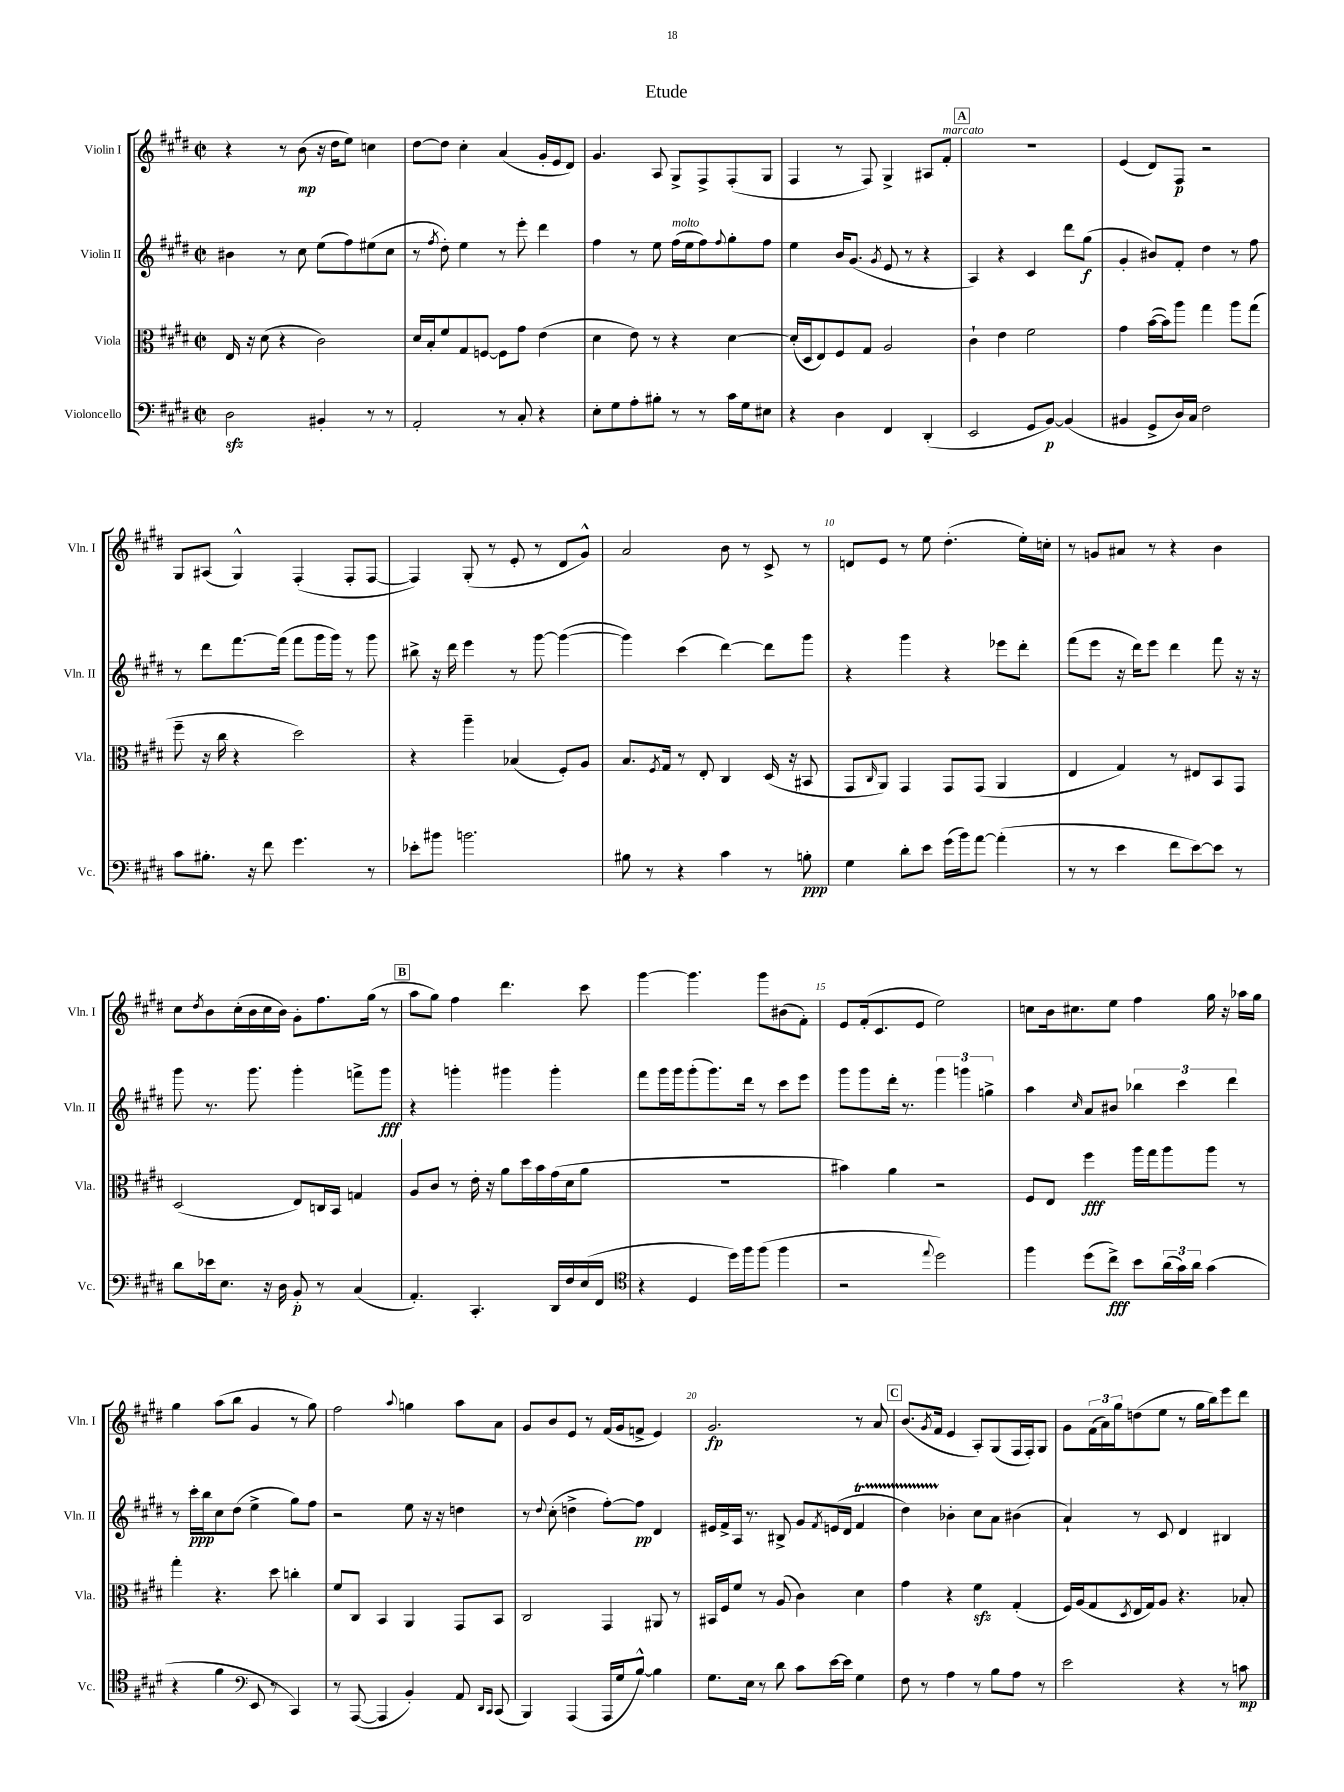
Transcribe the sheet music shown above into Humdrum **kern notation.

**kern	**kern	**kern	**kern
*staff4	*staff3	*staff2	*staff1
*clefF4	*clefC3	*clefG2	*clefG2
*k[f#c#g#d#]	*k[f#c#g#d#]	*k[f#c#g#d#]	*k[f#c#g#d#]
*M2/2	*M2/2	*M2/2	*M2/2
*met(c|)	*met(c|)	*met(c|)	*met(c|)
2D#	16E	4b#	4r
.	16r	.	.
.	(8d#	.	.
.	4r	8r	8r
.	.	8cc#	(8b
4BB#'	2c#)	(8ee	16r
.	.	.	16dd#
.	.	8ff#)	8ee)
8r	.	(8ee#	4cc
8r	.	8cc#	.
=	=	=	=
2AA'	16d#	8r	[8dd#
.	16B'	.	.
.	.	8qff#	.
.	8f#	8dd#')	8dd#]
.	8G#	4ee	4cc#'
.	[8F	.	.
8r	8F]	8r	(4a
8C#'	8g#	8eee'	.
4r	(4e	4ddd#	16g#'
.	.	.	16e
.	.	.	8d#)
=	=	=	=
8E'	4d#	4ff#	4.g#
8G#	.	.	.
8A'	8e)	8r	.
8B#'	8r	8ee	8A
8r	4r	(16ff#	8G#^
.	.	16ee	.
8r	.	8ff#)	8F#^
.	.	8qqff#	.
16c#	[4d#	8gg#'	(8F#'
16G#	.	.	.
8E#	.	8ff#	8G#
=	=	=	=
4r	(16d#']	4ee	4F#
.	16D#	.	.
.	8E)	.	.
4D#	8F#	16b	8r
.	.	(8.g#	.
.	8G#	.	8F#)
.	.	8qg#	.
4FF#	2A	8e	4G#^
.	.	8r	.
(4DD#'	.	4r	8A#
.	.	.	8f#'
=	=	=	=
2EE	4c#`	4A)	1r
.	4e	4r	.
8GG#	2f#	4c#	.
[8BB)	.	.	.
(4BB]	.	8ddd#	.
.	.	(8gg#	.
=	=	=	=
4BB#	4g#	4g#'	(4e
8GG#^	([16b	8b#)	8d#)
.	16b])	.	.
16D#)	8aa	8f#'	8F#
16C#	.	.	.
2F#	4gg#	4dd#	2r
.	8aa	8r	.
.	(8gg#	8ff#	.
=	=	=	=
8c#	8ff#~	8r	8G#
8.B#'	16r	8ddd#	(8A#
.	16cc#	.	.
.	4r	[8.fff#	4G#^^)
16r	.	.	.
8f#	.	.	.
.	.	(16fff#]	.
4.g#	2dd#)	8fff#	(4F#'
.	.	16ggg#	.
.	.	16ggg#)	.
.	.	8r	8F#'
8r	.	8ggg#	[8F#
=	=	=	=
8e-'	4r	8bb#^	4F#])
8b#	.	16r	.
.	.	16ddd#	.
2.b	4aa~	4eee	(8G#'
.	.	.	8r
.	(4B-	8r	8e'
.	.	[8ggg#	8r
.	8F#')	(4ggg#_	8d#
.	8A	.	8g#^^)
=	=	=	=
8B#	8.B	4ggg#])	2a
8r	.	.	.
.	8qF#	.	.
.	16G#	.	.
4r	8r	(4ccc#	.
.	8E'	.	.
4c#	4C#	[4ddd#)	8b
.	.	.	8r
8r	(16D#	8ddd#]	8c#^
.	16r	.	.
8B'	8BB#	8ggg#	8r
=	=	=	=
4G#	8GG#	4r	8d
.	16qqC#	.	.
.	8AA)	.	8e
8d#'	4GG#	4ggg#	8r
8e	.	.	8ee
(16g#	8GG#	4r	(4.dd#'
16b)	.	.	.
[8a	(8GG#	.	.
(4a']	4AA	8eee-	.
.	.	8ddd#'	16ee')
.	.	.	16cc'
=	=	=	=
8r	4E	(8fff#	8r
8r	.	8eee	8g
4e	4G#)	16r	8a#
.	.	16ddd#)	.
.	.	8eee	8r
8f#	8r	4ddd#	4r
[8e)	8E#	.	.
8e]	8BB	8fff#	4b
8r	8GG#	16r	.
.	.	16r	.
=	=	=	=
8d#	(2D#	8ggg#	8cc#
.	.	.	8qdd#
16e-	.	8.r	8b
8.E	.	.	.
.	.	.	(16cc#'
.	.	8.ggg#	16b
16r	.	.	16cc#
16D#	.	.	16b)
8BB'	8E)	4ggg#'	8g#'
8r	16C	.	8.ff#
.	16BB	.	.
(4C#	4G	8fff^	.
.	.	.	(16gg#
.	.	8ggg#	8r
=	=	=	=
4.AA')	8A	4r	8aa
.	8c#	.	8gg#)
.	8r	4ggg'	4ff#
4.CC#'	16e'	.	.
.	16r	.	.
.	8a	4ggg#	4.ddd#
.	16dd#	.	.
.	16b	.	.
16DD#	(16g#	4ggg#'	.
16F#	16d#	.	.
(16E	8a	.	8ccc#
16FF#	.	.	.
=	=	=	=
*clefC4	*	*	*
4r	1r	8fff#	[4ggg#
.	.	16ggg#	.
.	.	16ggg#	.
4D#	.	(8ggg#'	4.ggg#]
.	.	8.ggg#)	.
16dd#)	.	.	.
16ff#	.	16ddd#	.
(8ff#	.	8r	8ggg#
4ff#	.	8ccc#	(8b#
.	.	8eee	8f#')
=	=	=	=
2r	4b#)	8ggg#	8e
.	.	8ggg#	(16f#'
.	.	.	8.c#
.	4a	16ddd#'	.
.	.	8.r	.
.	.	.	8e
8qqee	.	.	.
2dd#)	2r	6ggg#	2ee)
.	.	6ggg	.
.	.	6gg^	.
=	=	=	=
4ff#	8F#	4aa	8cc
.	8E	.	16b
.	.	.	8.cc#
.	.	16qqcc#	.
(8dd#	4ff#	8a	.
8cc#^)	.	8b#	8ee
8b	16aa	6bb-	4ff#
.	16gg#	.	.
(24a	8aa	.	.
24g#)	.	6ccc#	.
24a	.	.	.
(4g#	8aa	.	16gg#
.	.	.	16r
.	.	6ddd#	.
.	8r	.	16aa-
.	.	.	16gg#
=	=	=	=
4r	4gg#'	8r	4gg#
.	.	16ccc#'	.
.	.	16bb	.
4f#	4.r	8cc#	(8aa
.	.	(8dd#	8bb
*clefF4	*	*	*
8EE	.	4ee^	4g#
8r	8dd#	.	.
4CC#)	4cc'	8gg#)	8r
.	.	8ff#	8gg#)
=	=	=	=
8r	8f#	2r	2ff#
([8AAA	8C#	.	.
4AAA]	4BB	.	.
.	.	.	8qqaa
4BB')	4AA	8ee	4gg
.	.	16r	.
.	.	16r	.
8AA	8GG#	4dd	8aa
16qqDD#	.	.	.
16qqCC#	.	.	.
(8CC#	8BB	.	8a
=	=	=	=
4BBB)	2C#	8r	8g#
.	.	8qqdd#	.
.	.	(8cc#'	8b
(4AAA	.	4dd^	8e
.	.	.	8r
16AAA	4GG#	[8ff#')	(16f#
16G#	.	.	16g#
[8B^^)	.	8ff#]	8f^
4B]	8AA#	4d#	4e)
.	8r	.	.
=	=	=	=
8.G#	16BB#	16e#	2.g#
.	16F#	16f#^	.
.	8f#	16A	.
16E	.	8.r	.
8r	8r	.	.
8d#	(8A	8B#^	.
8c#	4c#)	8g#	.
.	.	8qf#	.
[16e	.	(16e	.
16e]	.	16d#	.
4G#	4d#	4f#	8r
.	.	.	8a
=	=	=	=
8F#	4g#	4dd#)	(8.b
8r	.	.	.
.	.	.	8qg#
.	.	.	16f#
4A	4r	4b-'	4e
8r	4f#	8cc#	8A')
8B	.	8a	(8G#
8A	(4G#'	(4b#	16F#
.	.	.	16F#')
8r	.	.	8G#
=	=	=	=
2e	16F#)	4a`)	8g#
.	(16A	.	.
.	8G#	.	(24f#
.	.	.	24a)
.	.	.	24gg#
.	8qD#	.	.
.	16E	8r	(8dd
.	16G#)	.	.
.	8A	8c#	8ee
4r	4.r	4d#	8r
.	.	.	16gg#
.	.	.	16bb)
8r	.	4B#	8eee
8c	8B-'	.	8ddd#
==	==	==	==
*-	*-	*-	*-
